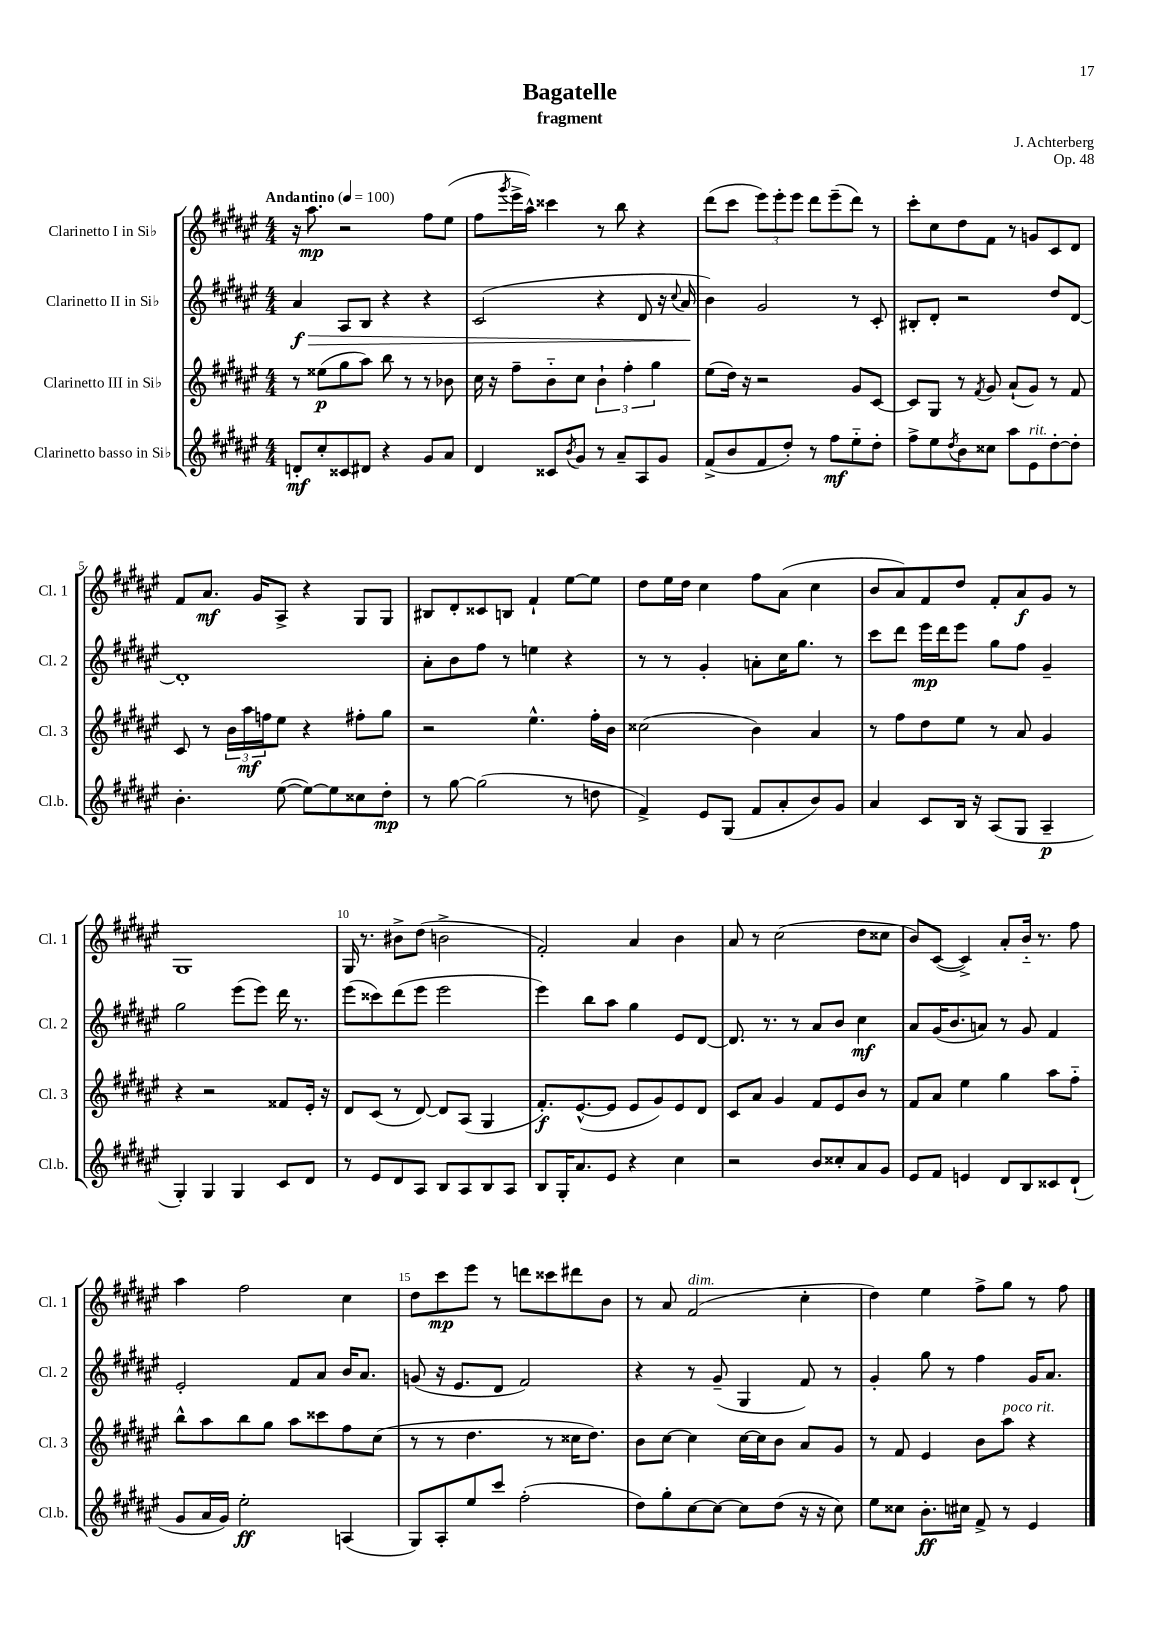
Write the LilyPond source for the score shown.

\header { title = "Bagatelle" composer = "J. Achterberg" subtitle = "fragment" opus = "Op. 48" }
<<
\new StaffGroup <<
\new Staff = "s0" \with { instrumentName = "Clarinetto I in Sib" shortInstrumentName = "Cl. 1" } {
    \clef treble \key fis \major \numericTimeSignature \time 4/4 \tempo "Andantino" 4 = 100
    r16 ais''8.\mp r2 fis''8 eis''8( |
    fis''8 \acciaccatura { gis'''8 } eis'''16-> ais''16-^) cisis'''4 r8 b''8 r4 |
    dis'''8( cis'''8 \tuplet 3/2 { eis'''8) eis'''8-. eis'''8 } dis'''8 eis'''8--( dis'''8) r8 |
    cis'''8-. cis''8 dis''8 fis'8 r8 g'8 cis'8 dis'8 |
    fis'8 ais'8.\mf gis'16 ais8-> r4 gis8 gis8 |
    bis8 dis'8-. cisis'8 b8 fis'4-! eis''8~ eis''8 |
    dis''8 eis''16 dis''16 cis''4 fis''8 ais'8( cis''4 |
    b'8 ais'8) fis'8 dis''8 fis'8-. ais'8\f gis'8 r8 |
    gis1 |
    gis16 r8. bis'8-> dis''8( b'2-> |
    fis'2-.) ais'4 b'4 |
    ais'8 r8 cis''2( dis''8 cisis''8 |
    b'8) cis'8~( cis'4->) ais'8-. b'16-_ r8. fis''8 |
    ais''4 fis''2 cis''4 |
    dis''8 cis'''8\mp eis'''8 r8 d'''8 cisis'''8 dis'''8 b'8 |
    r8 ais'8 fis'2^\markup { \italic "dim." }( cis''4-. |
    dis''4) eis''4 fis''8-> gis''8 r8 fis''8 \bar "|." |
}
\new Staff = "s1" \with { instrumentName = "Clarinetto II in Sib" shortInstrumentName = "Cl. 2" } {
    \clef treble \key fis \major \numericTimeSignature \time 4/4
    ais'4\f\> ais8 b8 r4 r4 |
    cis'2( r4 dis'8 r16 \appoggiatura { cis''8 } ais'16\! |
    b'4) gis'2 r8 cis'8-. |
    bis8-. dis'8-. r2 dis''8 dis'8~ |
    dis'1-. |
    ais'8-. b'8 fis''8 r8 e''4 r4 |
    r8 r8 gis'4-. a'8-. cis''16 gis''8. r8 |
    cis'''8 dis'''8 eis'''16\mp dis'''16 eis'''8 gis''8 fis''8 gis'4-- |
    gis''2 eis'''8( eis'''8) dis'''16 r8. |
    eis'''8( cisis'''8) dis'''8( eis'''8 eis'''2 |
    eis'''4) b''8 ais''8 gis''4 eis'8 dis'8~ |
    dis'8. r8. r8 ais'8 b'8 cis''4\mf |
    ais'8 gis'16( b'8. a'8) r8 gis'8 fis'4 |
    eis'2-. fis'8 ais'8 b'16 ais'8. |
    g'8( r16 eis'8. dis'8 fis'2) |
    r4 r8 gis'8--( gis4 fis'8) r8 |
    gis'4-. gis''8 r8 fis''4 gis'16 ais'8. \bar "|." |
}
\new Staff = "s2" \with { instrumentName = "Clarinetto III in Sib" shortInstrumentName = "Cl. 3" } {
    \clef treble \key fis \major \numericTimeSignature \time 4/4
    r8 eisis''8\p( gis''8 ais''8) b''8 r8 r8 bes'8 |
    cis''16 r16 fis''8-- b'8-_ cis''8 \tuplet 3/2 { b'4-! fis''4-. gis''4 } |
    eis''8( dis''16) r16 r2 gis'8 cis'8~ |
    cis'8 gis8 r8 \acciaccatura { fis'8 } gis'8 ais'8-!( gis'8) r8 fis'8 |
    cis'8 r8 \tuplet 3/2 { b'16 ais''16\mf f''16 } eis''8 r4 fis''8-. gis''8 |
    r2 eis''4.-^ fis''16-. b'16 |
    cisis''2( b'4) ais'4 |
    r8 fis''8 dis''8 eis''8 r8 ais'8 gis'4 |
    r4 r2 fisis'8 eis'16-. r16 |
    dis'8 cis'8( r8 dis'8~) dis'8 ais8( gis4 |
    fis'8.-.\f) eis'8.~-^( eis'8 eis'8 gis'8) eis'8 dis'8 |
    cis'8 ais'8 gis'4 fis'8 eis'8 b'8 r8 |
    fis'8 ais'8 eis''4 gis''4 ais''8 fis''8-_ |
    b''8-^ ais''8 b''8 gis''8 ais''8 cisis'''8 fis''8 cis''8( |
    r8 r8 dis''4. r8 cisis''16 dis''8.) |
    b'8 cis''8~ cis''4 cis''16~ cis''16 b'8 ais'8 gis'8 |
    r8 fis'8 eis'4 b'8 ais''8^\markup { \italic "poco rit." } r4 \bar "|." |
}
\new Staff = "s3" \with { instrumentName = "Clarinetto basso in Sib" shortInstrumentName = "Cl.b." } {
    \clef treble \key fis \major \numericTimeSignature \time 4/4
    d'8-.\mf cis''8-. cisis'8 dis'8 r4 gis'8 ais'8 |
    dis'4 cisis'8 \acciaccatura { b'8 } gis'8 r8 ais'8-- ais8 gis'8 |
    fis'8->( b'8 fis'8 dis''8-.) r8 fis''8\mf eis''8-_ dis''8-. |
    fis''8-> eis''8 \acciaccatura { dis''8 } b'8 cisis''8 ais''8 eis'8^\markup { \italic "rit." } dis''8~-. dis''8-. |
    b'4.-. eis''8~( eis''8~) eis''8 cisis''8 dis''8-.\mp |
    r8 gis''8~ gis''2( r8 d''8 |
    fis'4->) eis'8 gis8( fis'8 ais'8-. b'8) gis'8 |
    ais'4 cis'8 b16 r16 ais8( gis8 ais4--\p |
    gis4-.) gis4 gis4 cis'8 dis'8 |
    r8 eis'8 dis'8 ais8 b8 ais8 b8 ais8 |
    b8 gis16-. ais'8. eis'8 r4 cis''4 |
    r2 b'8 cisis''8-. ais'8 gis'8 |
    eis'8 fis'8 e'4 dis'8 b8 cisis'8 dis'8-!( |
    gis'8 ais'16 gis'16) eis''2-.\ff a4( |
    gis8) ais8-. eis''8 cis'''8 fis''2-.( |
    dis''8) gis''8-. cis''8~ cis''8~ cis''8 dis''8( r16 r16 cis''8) |
    eis''8 cisis''8 b'8.-.\ff cis''16 fis'8-> r8 eis'4 \bar "|." |
}
>>
>>
\layout { \context { \Score \override BarNumber.break-visibility = ##(#f #t #t) barNumberVisibility = #(every-nth-bar-number-visible 5) } }
